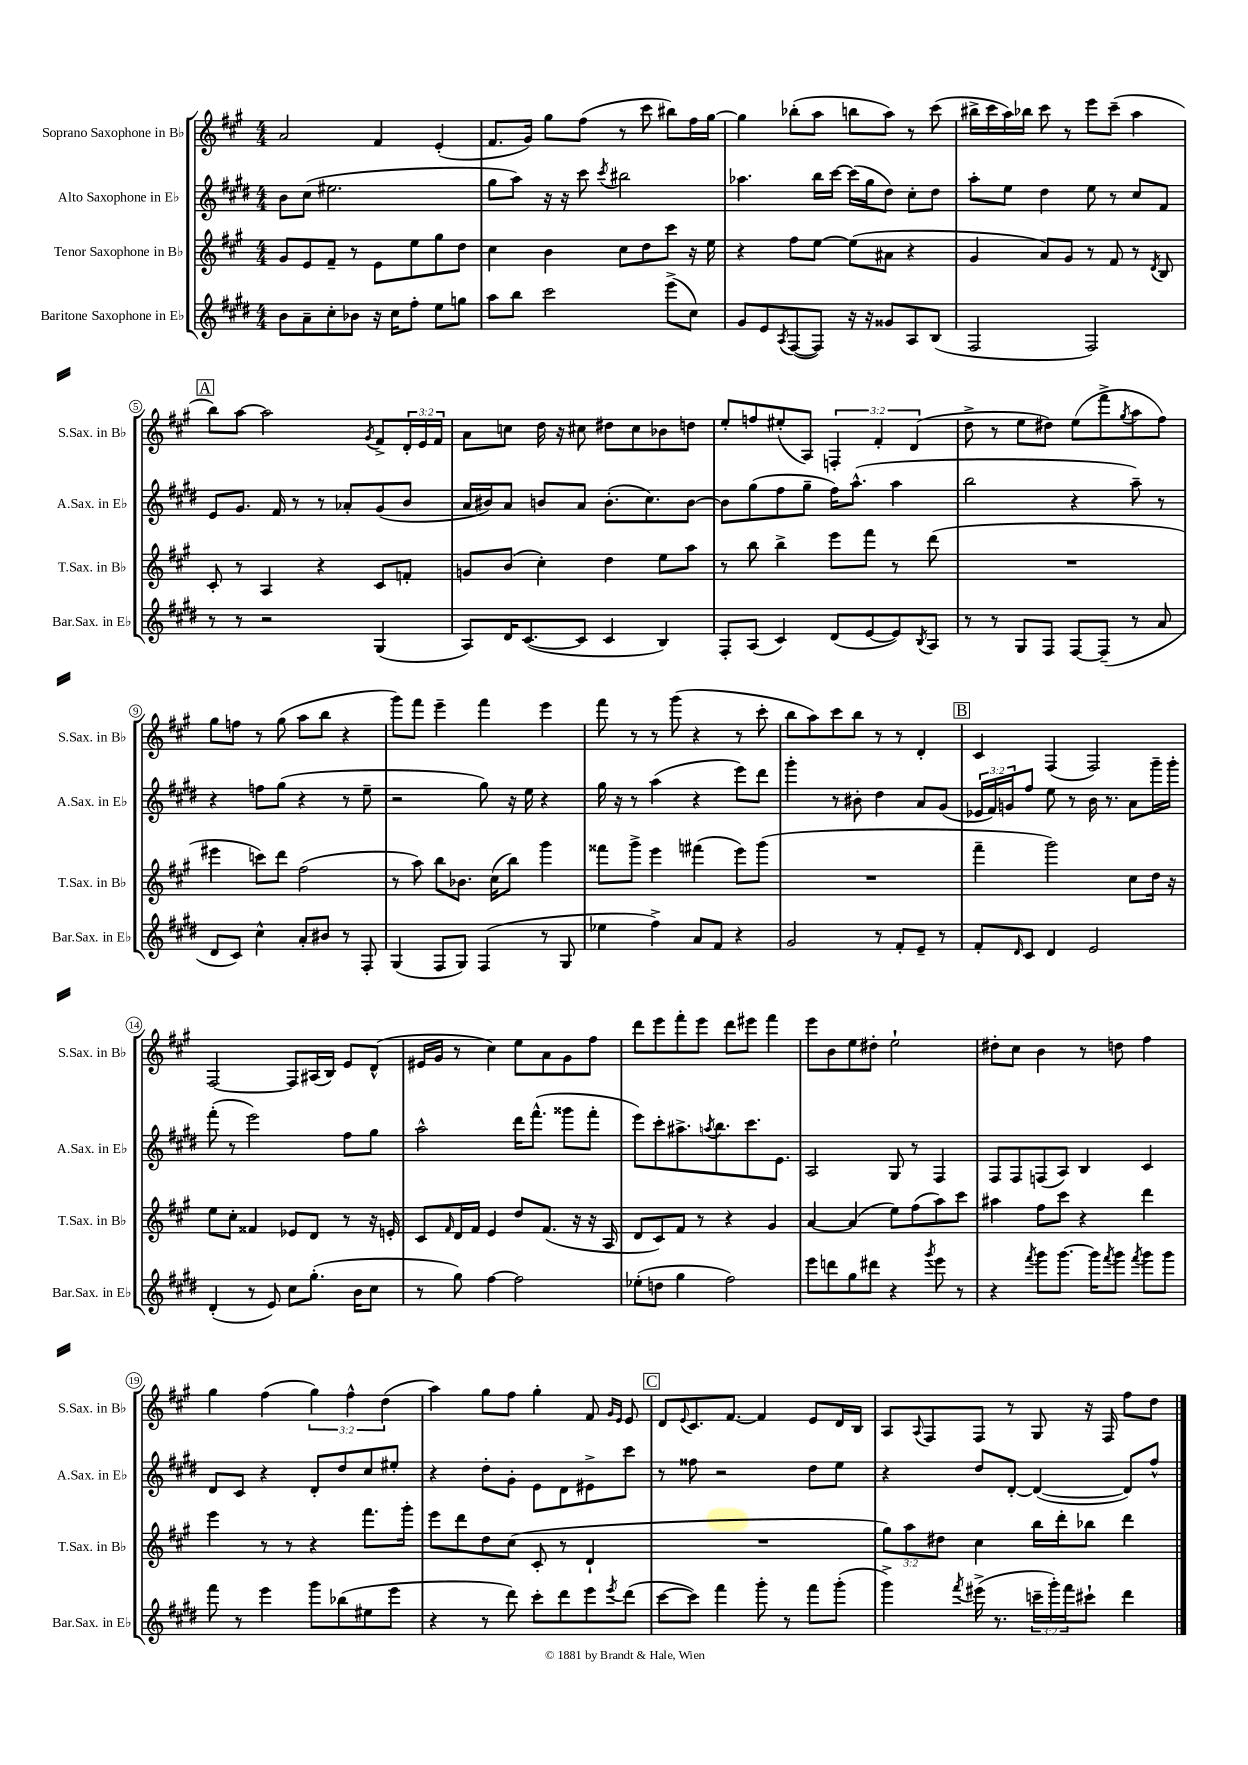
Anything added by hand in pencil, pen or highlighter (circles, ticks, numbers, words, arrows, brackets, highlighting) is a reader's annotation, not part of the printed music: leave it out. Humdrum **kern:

**kern	**kern	**kern	**kern
*staff4	*staff3	*staff2	*staff1
*clefG2	*clefG2	*clefG2	*clefG2
*k[f#c#g#d#]	*k[f#c#g#]	*k[f#c#g#d#]	*k[f#c#g#]
*M4/4	*M4/4	*M4/4	*M4/4
8b	8g#	8b	2a
8a~	8e	(8cc#	.
8cc#'	8f#~	2.ee#	.
8b-	8r	.	.
16r	8e	.	4f#
16cc#	.	.	.
8ff#'	8ee	.	.
8ee	8gg#	.	(4e'
8gg	8dd	.	.
=	=	=	=
8aa	4cc#	8gg#	8.f#
8bb	.	8aa)	.
.	.	.	16g#)
2ccc#	4b	16r	8gg#
.	.	16r	.
.	.	8ccc#	(8ff#
.	.	8qccc#	.
.	8cc#	2bb#	8r
.	8dd	.	8ccc#
(8eee^	8ccc#	.	8bb#)
8cc#)	16r	.	16ff#
.	16ee	.	[16gg#
=	=	=	=
8g#	4r	4.aa-	4gg#]
8e	.	.	.
8qA	.	.	.
([8F#	8ff#	.	(8bb-'
8F#])	[8ee	16bb	8aa
.	.	[16ccc#	.
16r	(8ee]	(16ccc#]	8bb
16r	.	16gg#	.
8g##	8a#	8dd#)	8aa)
8A	4r	8cc#'	8r
(8B	.	8dd#	(8ccc#
=	=	=	=
2F#	4g#	8aa'	16bb#^
.	.	.	16ccc#
.	.	8ee	16aa)
.	.	.	16bb-
.	8a)	4dd#	8ccc#
.	8g#	.	8r
2F#)	8r	8ee	8eee
.	8f#	8r	(8ccc#~
.	8r	8cc#	4aa
.	8qd	.	.
.	8B	8f#	.
=	=	=	=
8r	8c#'	8e	8bb)
8r	8r	8.g#	[8aa
2r	4A	.	2aa]
.	.	16f#	.
.	.	8r	.
.	4r	8r	.
.	.	8a-'	.
.	.	.	8qg#
(4G#	8c#	(8g#	8f#^
.	8f'	8b	24d'
.	.	.	24e
.	.	.	24f#
=	=	=	=
8A)	8g	16a	8a
.	.	16b#)	.
16d#	(8b	8a	8cc
([8.c#	.	.	.
.	4cc#')	8b	16dd
.	.	.	16r
8c#]	.	8a	8cc#
4c#	4dd	(8.b'	8dd#
.	.	.	8cc#
.	.	8.cc#)	.
4B)	8ee	.	8b-
.	8aa	[8b	8dd
=	=	=	=
8F#'	8r	8b]	8ee'
(8A	8bb	(8gg#	8ff
4c#)	4bb^	8ff#	(8ee#'
.	.	8gg#~	8A)
(8d#	8eee	16ff#)	6F'
.	.	(8.aa^^	.
[8e	8fff#	.	.
.	.	.	6f#'
8e])	8r	4aa	.
.	.	.	(6d
8qB	.	.	.
8A	(8ddd	.	.
=	=	=	=
8r	1r	2bb	8dd^
8r	.	.	8r
8G#	.	.	8ee
8F#	.	.	8dd#)
[8F#	.	4r	(8ee
(8F#~]	.	.	8fff#^
.	.	.	8qgg#
8r	.	8aa~)	8aa
8a	.	8r	8ff#)
=	=	=	=
8d#	4eee#	4r	8gg#
8c#)	.	.	8ff
4cc#^^	8ccc)	8ff	8r
.	8ddd	(8gg#	(8gg#
8a'	(2ff#	4r	8aa
8b#	.	.	8bb
8r	.	8r	4r
8F#'	.	8ee~	.
=	=	=	=
(4G#	8r	2r	8ggg#)
.	8aa)	.	8fff#
8F#	8bb	.	4eee~
8G#)	8.b-	.	.
(4F#	.	8gg#)	4fff#
.	(16cc#	.	.
.	8bb)	16r	.
.	.	16ee	.
8r	4ggg#	4r	4eee
8G#	.	.	.
=	=	=	=
4ee-	8fff##	16gg#	8fff#
.	.	16r	.
.	8ggg#^	8r	8r
4ff#^)	4eee	(4aa	8r
.	.	.	(8ggg#
8a	(4fff#	4r	4r
8f#	.	.	.
4r	8eee)	8eee)	8r
.	(8ggg#	8ddd#	8ccc#'
=	=	=	=
2g#	1r	4ggg#'	8bb
.	.	.	8aa)
.	.	8r	8ccc#
.	.	8b#'	8bb
8r	.	4dd#	8r
8f#'	.	.	8r
8e~	.	8a	4d'
8r	.	(8g#	.
=	=	=	=
8f#'	4fff#~	24e-	4c#
.	.	24f#)	.
.	.	24g	.
16qqd#	.	.	.
8c#	.	8ff#	.
4d#	2ggg#)	8ee	(4F#
.	.	8r	.
2e	.	16b	2F#)
.	.	8.r	.
.	8cc#	8a	.
.	16dd	16ggg#~	.
.	16r	16ggg#'	.
=	=	=	=
(4d#'	8ee	(8fff#'	[2F#
.	8cc#'	8r	.
8r	4f##	2eee)	.
8e)	.	.	.
8cc#	8e-	.	8F#]
(8.gg#'	8d	.	(16A#
.	.	.	16B)
.	8r	8ff#	8e
16b	.	.	.
8cc#	16r	8gg#	(8d^^
.	16e'	.	.
=	=	=	=
8r	8c#	2aa^^	16e#
.	.	.	16g#
.	16qqf#	.	.
8gg#)	16d	.	8r
.	16f#	.	.
[4ff#	4e	.	4cc#)
2ff#]	8dd	16ddd#	8ee
.	.	(8.fff#^^	.
.	(8.f#	.	8a
.	.	8ggg##	8g#
.	16r	.	.
.	16r	8fff#'	8ff#
.	16A	.	.
=	=	=	=
(8ee-'	8d	8eee)	8ddd
8dd	8c#)	8ccc#'	8eee
4gg#	8f#	8.aa#^	8fff#'
.	8r	.	8eee
.	.	8qaa	.
.	.	8.bb	.
2ff#)	4r	.	8ddd
.	.	8.ccc#	8eee#
.	4g#	.	4fff#
.	.	8.e	.
=	=	=	=
8eee	[4a	2A	8eee
8ddd	.	.	8b
8gg#	(4a]	.	8ee
8ddd#	.	.	8dd#'
4r	8ee)	8G#	2ee`
.	(8ff#	8r	.
8qggg#	.	.	.
8eee	8aa)	4F#	.
8r	8ccc#	.	.
=	=	=	=
4r	4aa#	8F#	8dd#'
.	.	8F#	8cc#
8qfff#	.	.	.
8ggg#	8ff#	(8F	4b
[8.ggg#	8ccc#	8A)	.
.	4r	4B	8r
16ggg#]	.	.	.
8qfff#	.	.	.
8ggg#	.	.	8dd
8qfff#	.	.	.
8ggg#	4ddd	4c#	4ff#
8ggg#	.	.	.
=	=	=	=
8fff#	4eee	8d#	4gg#
8r	.	8c#	.
4eee	8r	4r	(4ff#
.	8r	.	.
8ggg#	4r	8d#'	6gg#)
(8bb-	.	8dd#	.
.	.	.	6ff#^^
8ee#	8.fff#	8cc#	.
.	.	.	(6dd
8eee	.	8ee#'	.
.	16ggg#'	.	.
=	=	=	=
4r	8eee	4r	4aa)
.	8ddd	.	.
8r	8dd	8dd#'	8gg#
8ddd#)	(8cc#	8g#'	8ff#
8ccc#'	8c#'	8e	4gg#'
8ddd#	8r	8d#	.
8eee	4d`	8e#^	8f#
.	.	.	16qqg#
8qeee	.	.	16qqe
(8ddd#	.	8ccc#	8e
=	=	=	=
[8ccc#	1r	8r	8d
.	.	.	8qqe
8ccc#])	.	8ff##	8.c#
4fff#	.	2r	.
.	.	.	[8.f#
8ggg#'	.	.	4f#]
8r	.	.	.
8fff#	.	8dd#	8e
(8ggg#'	.	8ee	16d
.	.	.	16B
=	=	=	=
4ggg#^)	12gg#)	4r	8A
.	12aa	.	.
.	.	.	8qqA
.	.	.	8F#
.	12dd#	.	.
8qfff#	.	.	.
(16eee#^	4cc#	8dd#	8F#
8.r	.	.	.
.	.	[8d#'	8r
24ccc~	16bb	(4d#_	8G#
24ggg#')	.	.	.
.	16ddd'	.	.
24fff#	.	.	.
8ccc#`	8bb-	.	16r
.	.	.	16F#
4ddd#	4ddd	8d#])	8ff#
.	.	8ff#^^	8dd
==	==	==	==
*-	*-	*-	*-
